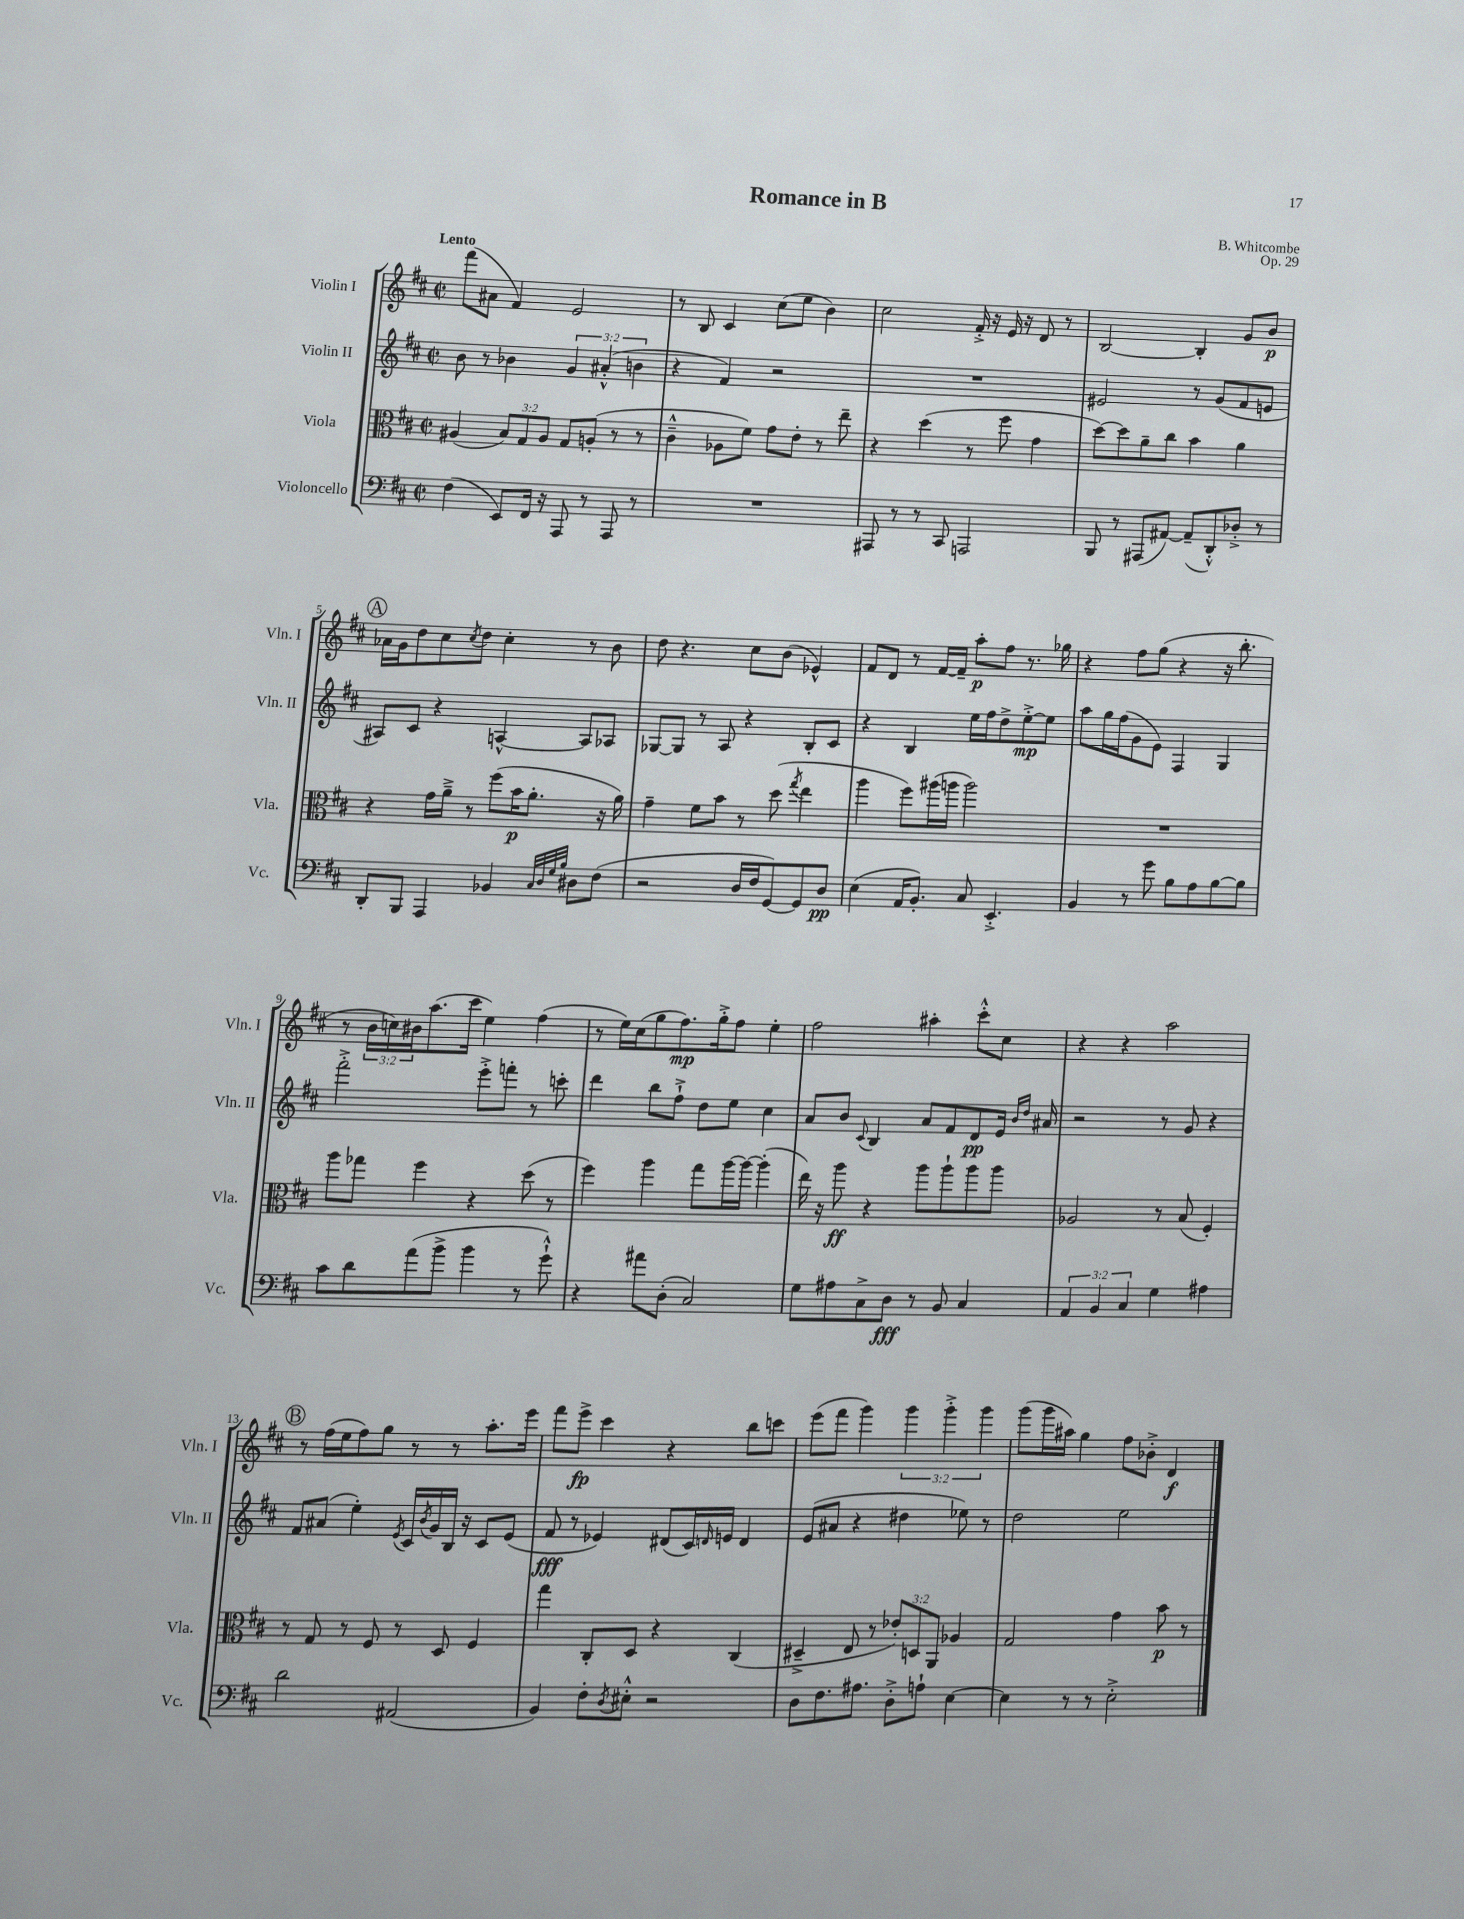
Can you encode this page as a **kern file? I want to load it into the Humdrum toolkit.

**kern	**kern	**kern	**kern
*staff4	*staff3	*staff2	*staff1
*clefF4	*clefC3	*clefG2	*clefG2
*k[f#c#]	*k[f#c#]	*k[f#c#]	*k[f#c#]
*M2/2	*M2/2	*M2/2	*M2/2
*met(c|)	*met(c|)	*met(c|)	*met(c|)
(4F#	(4A#	8b	(8fff#
.	.	8r	8a#
8EE)	12B)	4b-	4f#)
.	12G	.	.
16FF#	.	.	.
.	12A#	.	.
16r	.	.	.
8AAA	8G	6g	2e
8r	(8A'	.	.
.	.	(6a#'^^	.
8AAA	8r	.	.
.	.	6b	.
8r	8r	.	.
=	=	=	=
1r	4c#~^^	4r	8r
.	.	.	8B
.	8A-	4f#)	4c#
.	8f#)	.	.
.	8g	2r	(8cc#
.	8e'	.	8ee
.	8r	.	4b)
.	8ee~	.	.
=	=	=	=
8AAA#	4r	1r	2cc#
8r	.	.	.
8r	(4dd	.	.
8CC#	.	.	.
2AAA	8r	.	16f#'^
.	.	.	16r
.	8ff#	.	16e
.	.	.	16r
.	4g	.	8d
.	.	.	8r
=	=	=	=
8BBB	[8dd)	2e#	[2B
8r	8dd]	.	.
(8AAA#	8a~	.	.
[8AA#)	8cc#	.	.
(8AA#~]	4b	8r	4B']
8DD'^^)	.	(8g	.
8D-'^	4a	8f#	8g
8r	.	8e	8b
=	=	=	=
8DD'	4r	8A#)	16a-
.	.	.	16g
8BBB	.	8c#	8dd
4AAA	16g	4r	8cc#
.	16a~^	.	.
.	.	.	8qcc#
.	8r	.	8dd
4BB-	(8ff#	[4A^^	4cc#'
.	16b	.	.
.	8.a'	.	.
32qqC#	.	.	.
32qqD	.	.	.
32qqG	.	.	.
32qqB	.	.	.
8D#	.	8A]	8r
(8F#	16r	8A-	8b
.	16a)	.	.
=	=	=	=
2r	4g~	[8G-	8dd
.	.	8G-]	4.r
.	8f#	8r	.
.	8b	8A	.
16D	8r	4r	8cc#
16F#	.	.	.
[8GG)	(8dd	.	(8b
.	8qgg	.	.
8GG]	4ee	8B'	4e-^^)
8D	.	8c#	.
=	=	=	=
(4E	4aa	4r	8f#
.	.	.	8d
16AA	8ff#)	4B	8r
8.BB')	.	.	.
.	(16aa#	.	[16f#
.	16aa	.	16f#~]
8C#	2aa)	16ee	8aa'
.	.	16ff#	.
4.EE'^	.	8dd^	8ff#
.	.	[8ee'^	8.r
.	.	8ee]	.
.	.	.	16gg-
=	=	=	=
4BB	1r	8aa	4r
.	.	16gg	.
.	.	(16ff#	.
8r	.	8g	8ff#
8g	.	8e)	(8gg
8B	.	4F#	4r
8A	.	.	.
[8B	.	4G	16r
.	.	.	8.bb'
8B]	.	.	.
=	=	=	=
8c#	8aa	2fff#'^	8r
8d	8gg-	.	24b
.	.	.	24cc)
.	.	.	24b#
(8a	4ff#	.	(8.aa
8b^	.	.	.
.	.	.	16ccc#
4b	4r	8eee'^	4ee)
.	.	8fff'	.
8r	(8dd	8r	(4ff#
8g`^^)	8r	8ccc'	.
=	=	=	=
4r	4ff#)	4ddd	8r
.	.	.	16ee)
.	.	.	(16cc#
8a#	4aa	8bb	8gg
(8D'	.	8ff#`^	8.ff#)
2C#)	8gg	8dd	.
.	.	.	16gg'^
.	[16aa	8ee	8ff#
.	16aa_	.	.
.	(4aa']	4cc#	4ee'
=	=	=	=
8G	16ee)	8a	2ff#
.	16r	.	.
8A#	8aa	8b	.
.	.	8qqc#	.
8C#^	4r	4B	.
8D	.	.	.
8r	8aa	8a	4aa#'
8BB	8aa`	8f#	.
4C#	8aa	8d	8ccc#'^^
.	8aa	16e	8cc#
.	.	16qqb	.
.	.	16qqdd	.
.	.	16a#	.
=	=	=	=
6AA	2A-	2r	4r
6BB	.	.	.
.	.	.	4r
6C#	.	.	.
4G	8r	8r	2aa
.	(8B	8g	.
4A#	4F#')	4r	.
=	=	=	=
2d	8r	8f#	8r
.	8G	(8a#	(16ff#
.	.	.	16ee
.	8r	4ee')	8ff#)
.	8F#	.	8gg
.	.	8qe	.
(2AA#	8r	16c#	8r
.	.	8qb	.
.	.	16g	.
.	8D	16B	8r
.	.	16r	.
.	4F#	8c#	8.aa'
.	.	(8e	.
.	.	.	16eee
=	=	=	=
4BB)	4gg	8f#	8fff#
.	.	8r	8eee^
8F#'	8C#'	4e-)	4ccc#
8qD	.	.	.
8E#'^^	8D	.	.
2r	4r	(8d#	4r
.	.	16c#)	.
.	.	16qqd	.
.	.	16e	.
.	(4C#	4d	8bb
.	.	.	8ccc
=	=	=	=
8D	4D#~^	(8e	(8eee
8.F#	.	8a#	8fff#
.	8E	4r	4ggg)
8.A#	.	.	.
.	8r	.	.
8D'^	12e-')	4dd#	6ggg
.	12D	.	.
8A`	.	.	.
.	12AA	.	6ggg'^
[4E	4A-	8ee-)	.
.	.	.	6ggg
.	.	8r	.
=	=	=	=
4E]	2G	2dd	(8ggg
.	.	.	16ggg
.	.	.	16aa#)
8r	.	.	4gg
8r	.	.	.
2E'^	4g	2ee	8ff#
.	.	.	8b-'^
.	8b	.	4d
.	8r	.	.
==	==	==	==
*-	*-	*-	*-
